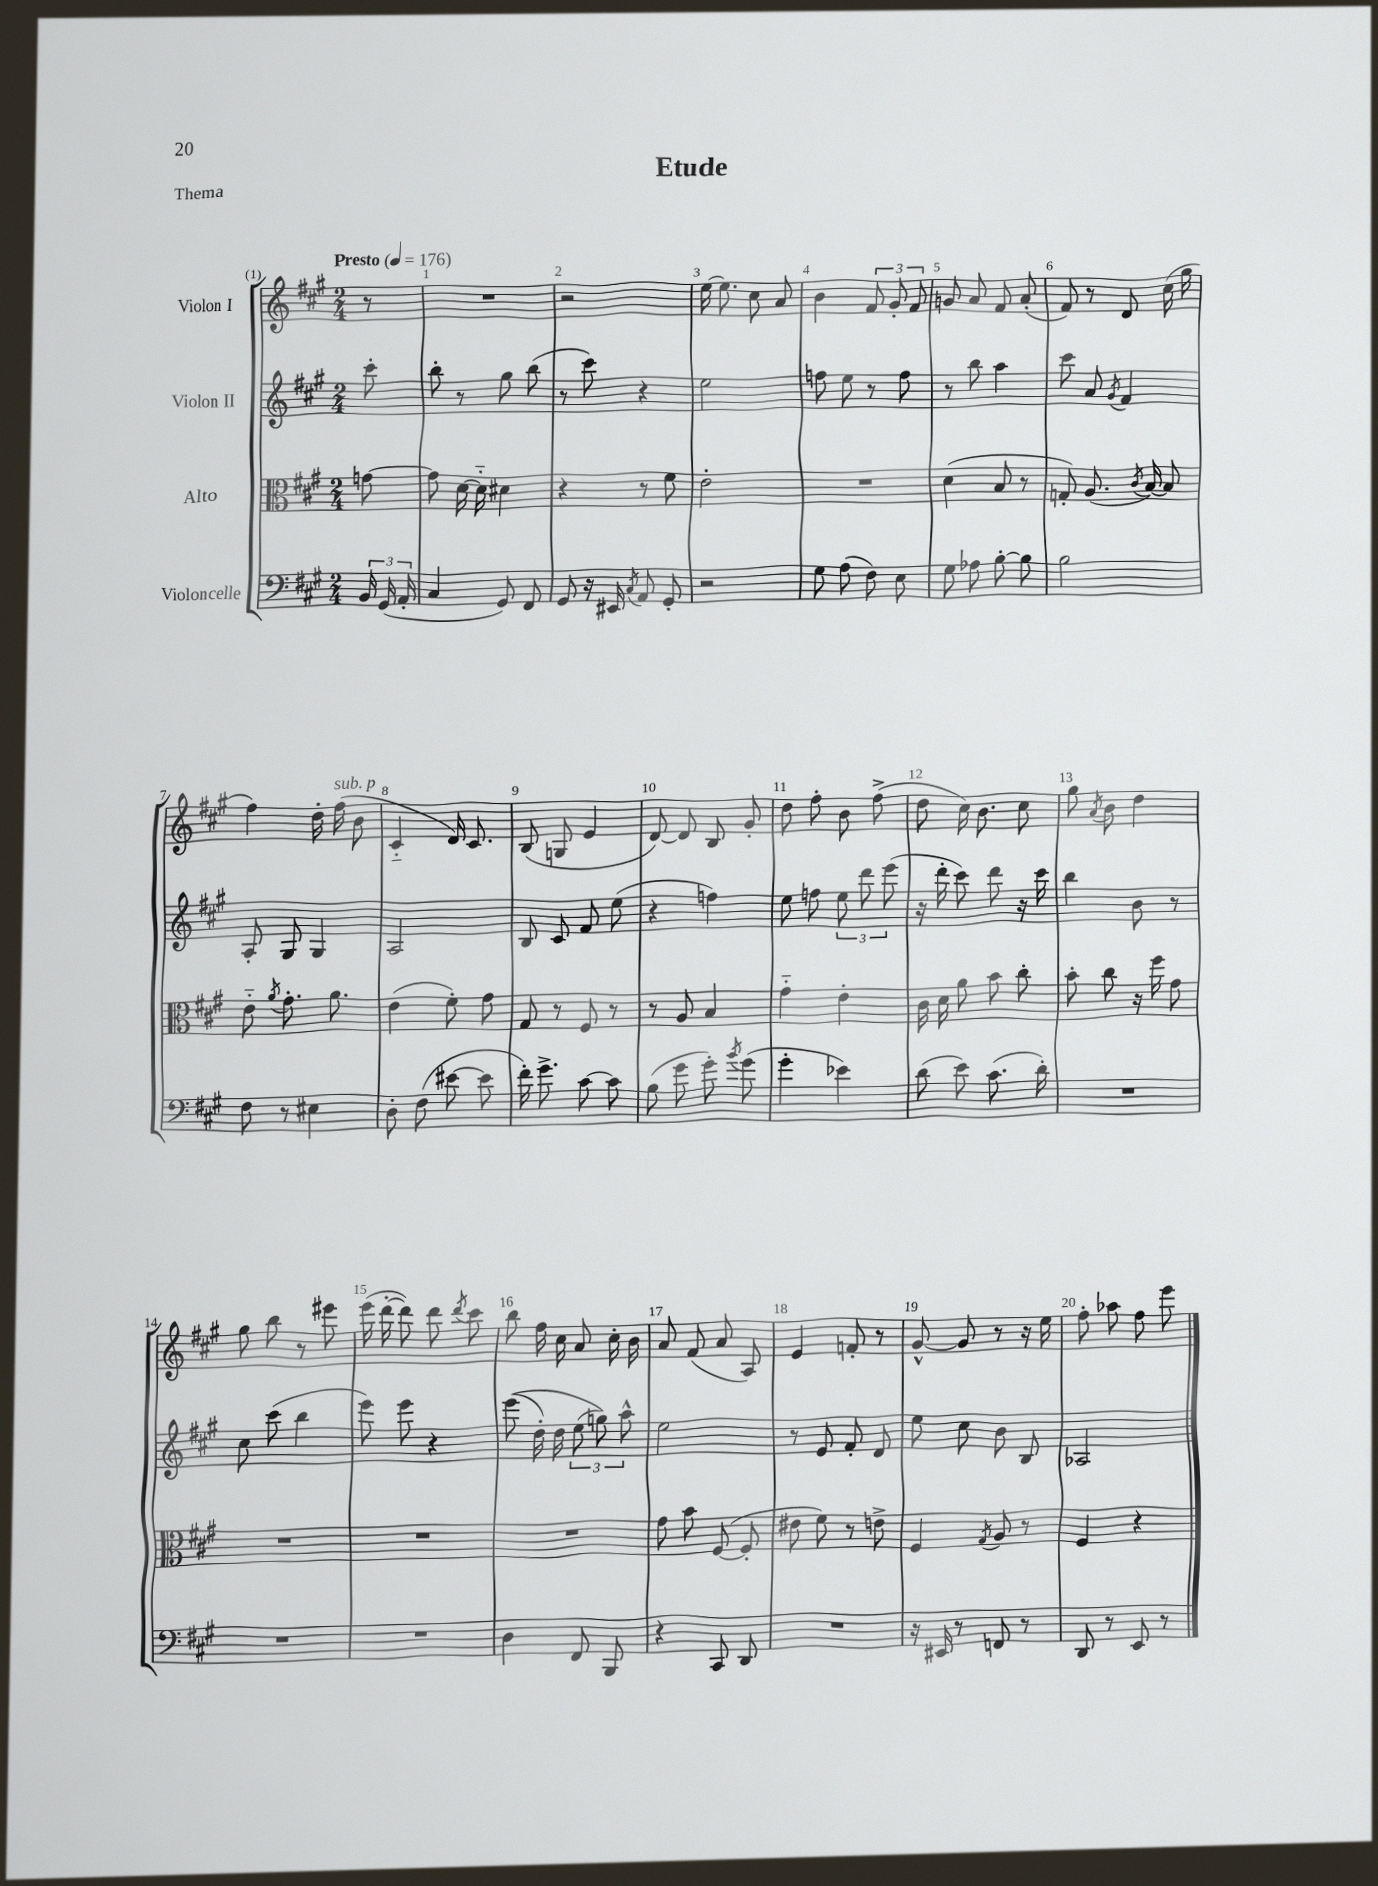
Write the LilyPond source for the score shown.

\header { title = "Etude" piece = "Thema" }
<<
\new StaffGroup <<
\new Staff = "s0" \with { instrumentName = "Violon I" } {
    \clef treble \key a \major \numericTimeSignature \time 2/4 \partial 8 \tempo "Presto" 4 = 176
    \autoBeamOff r8 |
    R2 |
    r2 |
    e''16~ e''8. cis''8 a'8 |
    b'4 \tuplet 3/2 { fis'8 gis'8-. fis'8 } |
    g'8 a'8 fis'8 a'8-.( |
    fis'8) r8 d'8 cis''16( gis''16 |
    fis''4) d''16-. fis''16^\markup { \italic "sub. p" }( b'8 |
    cis'4-_ d'16) cis'8. |
    b8( g8 e'4 |
    d'8~) d'8 b8 gis'8-. |
    d''8 fis''8-. b'8 fis''8->( |
    d''8 cis''16) b'8. cis''8 |
    gis''8 \acciaccatura { a'8 } b'8 d''4 |
    gis''8 b''8 r8 eis'''8 |
    e'''16( d'''16~-. d'''8) d'''8 \acciaccatura { d'''8 } cis'''8 |
    b''8 fis''16 cis''16 a'8 cis''16-. b'16 |
    a'8 fis'8( a'8 a8) |
    e'4 f'8-. r8 |
    gis'8~-^ gis'8 r8 r16 e''16 |
    fis''8-. aes''8 fis''8 e'''8 \bar "|." |
}
\new Staff = "s1" \with { instrumentName = "Violon II" } {
    \clef treble \key a \major \numericTimeSignature \time 2/4 \partial 8
    \autoBeamOff cis'''8-. |
    b''8-. r8 gis''8 b''8( |
    r8 cis'''8) r4 |
    e''2 |
    f''8 e''8 r8 f''8 |
    r8 b''8 a''4 |
    cis'''8 a'8 \acciaccatura { gis'8 } fis'4 |
    a8-. gis8 gis4 |
    a2 |
    b8 cis'8 fis'8 e''8( |
    r4 f''4) |
    e''8 f''8 \tuplet 3/2 { e''8 d'''8 e'''8( } |
    r16 d'''16-. cis'''8) d'''8 r16 cis'''16 |
    b''4 b'8 r8 |
    cis''8 cis'''8( b''4 |
    e'''8) e'''8 r4 |
    e'''8(\( d''16-.) d''16 \tuplet 3/2 { e''8( g''8)\) a''8-^ } |
    e''2 |
    r8 e'8 fis'8-. d'8 |
    e''8 cis''8 b'8 b8 |
    aes2 \bar "|." |
}
\new Staff = "s2" \with { instrumentName = "Alto" } {
    \clef alto \key a \major \numericTimeSignature \time 2/4 \partial 8
    \autoBeamOff g'8~ |
    g'8 d'16~ d'16-_ dis'4 |
    r4 r8 fis'8 |
    e'2-. |
    R2 |
    d'4( b8 r8 |
    g8-.) a8.( \acciaccatura { cis'8 } b16~) b8 |
    e'8-_ \acciaccatura { a'8 } gis'8.-. a'8. |
    e'4( fis'8-.) gis'8 |
    gis8 r8 fis8 r8 |
    r8 a8 b4 |
    gis'4-_ e'4-. |
    cis'16 d'16 a'8 b'8 cis''8-. |
    b'8-. cis''8 r16 fis''16 gis'8 |
    R2 |
    R2 |
    R2 |
    gis'8 b'8 fis8~( fis8-. |
    eis'8 fis'8) r8 e'8-> |
    fis4 \acciaccatura { gis8 } a8 r8 |
    fis4 r4 \bar "|." |
}
\new Staff = "s3" \with { instrumentName = "Violoncelle" } {
    \clef bass \key a \major \numericTimeSignature \time 2/4 \partial 8
    \autoBeamOff \tuplet 3/2 { b,16 gis,16( a,16-. } |
    cis4 gis,8) fis,8 |
    gis,8 r16 eis,16 \acciaccatura { cis8 } a,8 gis,8-. |
    r2 |
    gis8 a8( fis8) e8 |
    gis8 aes8 b8~-. b8 |
    b2 |
    fis8 r8 eis4 |
    d8-. fis8( eis'8~ eis'8 |
    fis'16-.) gis'8.-> cis'8~ cis'8 |
    b8( gis'8 gis'8-.) \acciaccatura { b'8 } gis'8( |
    gis'4-. ees'4) |
    d'8( e'8) cis'8.( d'16-.) |
    R2 |
    R2 |
    R2 |
    d4 fis,8 b,,8 |
    r4 cis,8 d,8 |
    R2 |
    r16 eis,16 r8 f,8 r8 |
    d,8 r8 e,8 r8 \bar "|." |
}
>>
>>
\layout { \context { \Score \override BarNumber.break-visibility = ##(#f #t #t) barNumberVisibility = #all-bar-numbers-visible } }
